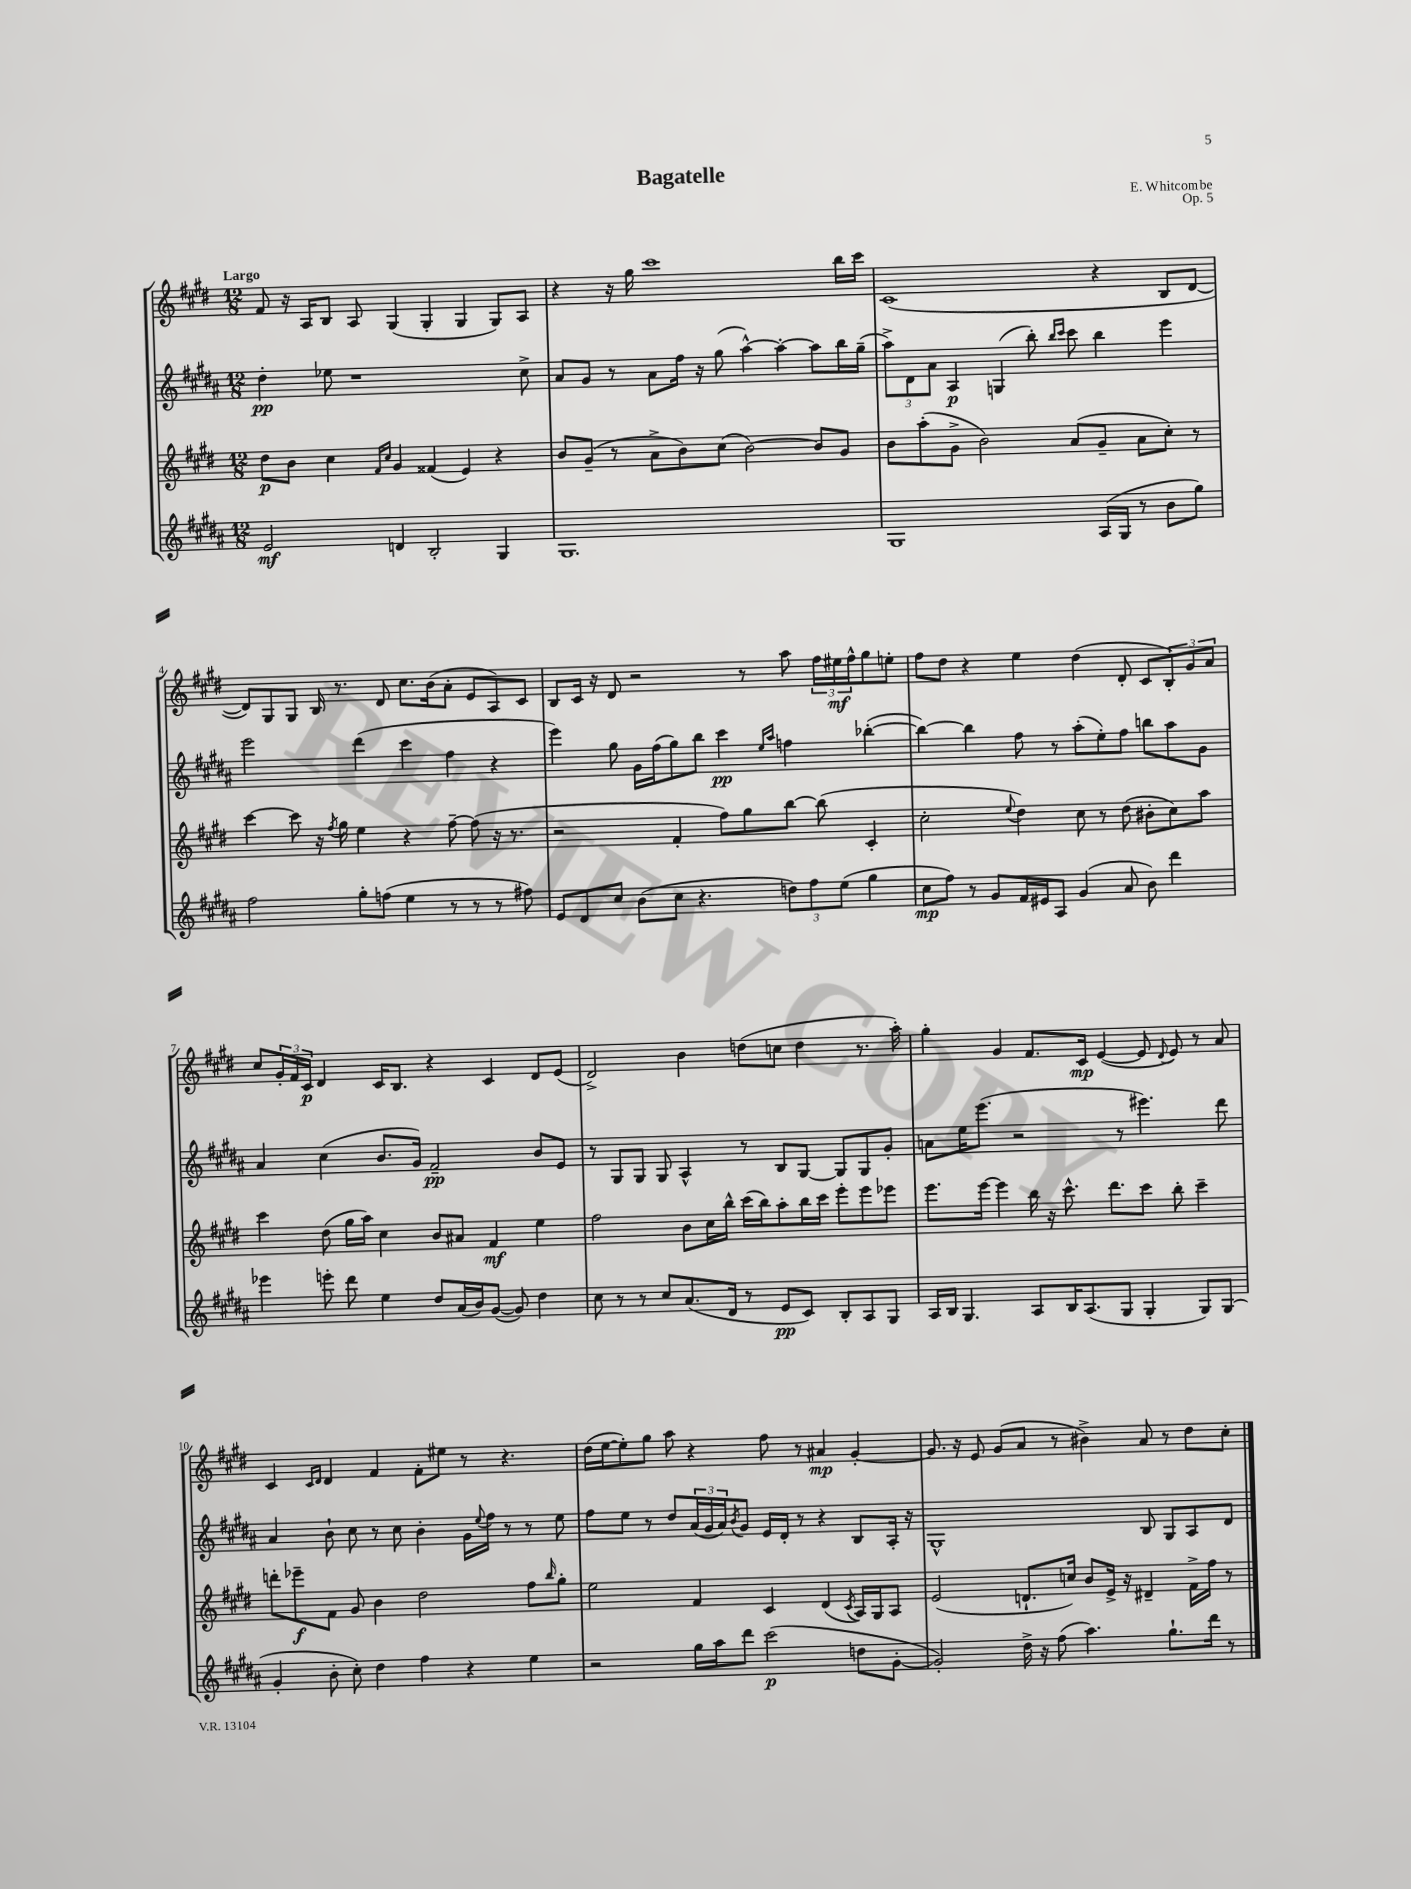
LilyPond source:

\header { title = "Bagatelle" composer = "E. Whitcombe" opus = "Op. 5" }
<<
\new StaffGroup <<
\new Staff = "s0" {
    \clef treble \key e \major \numericTimeSignature \time 12/8 \tempo "Largo"
    fis'8 r16 a16 b8 a8 gis4( gis4-. gis4 gis8) a8 |
    r4 r16 gis''16 cis'''1 b''16 cis'''16 |
    cis'1( r4 b8 dis'8~ |
    dis'8) gis8 gis8 b16 r8. dis'8 cis''8. b'16( a'8-. e'8 a8) cis'8 |
    b8 cis'16 r16 dis'8 r2 r8 a''8 \tuplet 3/2 { fis''16 eis''16\mf fis''16-^ } gis''8 e''8-. |
    fis''8 dis''8 r4 e''4 dis''4( dis'8-. cis'8 \tuplet 3/2 { b8-.) gis'8 a'8 } |
    cis''8 \tuplet 3/2 { gis'16-. fis'16 cis'16\p } dis'4 cis'16 b8. r4 cis'4 dis'8 e'8( |
    dis'2->) b'4 d''8( c''8 d''4 r8. a''16-.) |
    gis''4-. gis'4 fis'8. cis'16\mp e'4~( e'8 \appoggiatura { dis'8 } e'8) r8 a'8 |
    cis'4 \grace { cis'16 dis'16 } dis'4 fis'4 fis'8-. eis''8 r8 r4. |
    dis''16( e''16~ e''8-.) gis''8 a''8 r4 fis''8 r8 ais'4\mp gis'4~-. |
    gis'8. r16 e'8 gis'8( a'8 r8 bis'4->) a'8 r8 dis''8 cis''8-. \bar "|." |
}
\new Staff = "s1" {
    \clef treble \key b \major \numericTimeSignature \time 12/8
    dis''4-.\pp ees''8 r1 cis''8-> |
    ais'8 gis'8 r8 ais'8 fis''16 r16 gis''8( ais''4~-^) ais''4~-. ais''8 b''16 gis''16--( |
    \tuplet 3/2 { ais''8->) dis'8 ais'8 } ais4\p g4( b''8-.) \grace { b''16 cis'''16 } cis'''8 b''4 e'''4 |
    e'''2 dis'''4( cis'''4 fis''4 r4 |
    e'''4) gis''8 gis'16 fis''16( gis''8) b''8 cis'''4\pp \grace { e''16 ais''16 } f''4 bes''4~-.( |
    bes''4~) bes''4 fis''8 r8 ais''8-.( e''8-.) fis''8 b''8 ais''8 gis'8 |
    ais'4 cis''4( b'8. gis'16) fis'2--\pp b'8 e'8 |
    r8 gis8 gis8 gis8 ais4-^ r8 b8 gis8~ gis8 gis8 gis'8-. |
    a'8 e''16 e'''8.( r2 r8 eis'''4.) dis'''8 |
    ais'4 b'8-! cis''8 r8 cis''8 b'4-. gis'16 \appoggiatura { e''8 } fis''16 r8 r8 e''8 |
    fis''8 e''8 r8 dis''8 \tuplet 3/2 { ais'16( gis'16 ais'16) } \acciaccatura { b'8 } gis'8 e'16 dis'16-. r8 r4 b8 ais16-. r16 |
    gis1-^ b8 gis8 ais8 dis'8 \bar "|." |
}
\new Staff = "s2" {
    \clef treble \key e \major \numericTimeSignature \time 12/8
    dis''8\p b'8 cis''4 \grace { fis'16 cis''16 } gis'4 fisis'4( e'4) r4 |
    b'8 gis'8--( r8 a'8-> b'8) cis''8( b'2~) b'8 gis'8 |
    b'8 a''8-.( gis'8-> b'2) a'8( gis'8-- a'8 cis''8-.) r8 |
    cis'''4~ cis'''8 r16 \acciaccatura { fis''8 } gis''16 e''4 r4 fis''8~-- fis''8( r16 r8. |
    r2 fis'4-. fis''8) gis''8 b''8~ b''8( cis'4-. |
    cis''2-. \appoggiatura { e''8 } dis''4) cis''8 r8 dis''8( bis'8-. cis''8) a''8 |
    cis'''4 dis''8( gis''16 a''16) cis''4 b'8 ais'8 fis'4\mf e''4 |
    fis''2 b'8 cis''16 b''16-^ cis'''16( b''16) a''8-. b''16 cis'''16 e'''8-. e'''8 ees'''8 |
    e'''8. e'''16~ e'''4 b''16 r16 cis'''8.-^ dis'''8. cis'''8 b''8-. cis'''4-- |
    d'''8-. ees'''8--\f fis'8 gis'8 b'4 dis''2 fis''8 \grace { b''16 } gis''8-. |
    e''2 fis'4 cis'4 dis'4( \acciaccatura { cis'8 } a16) gis16 a8 |
    e'2( d'8.-! c''16) b'8 e'16-> r16 dis'4-- fis'16-> fis''16 r8 \bar "|." |
}
\new Staff = "s3" {
    \clef treble \key b \major \numericTimeSignature \time 12/8
    e'2\mf d'4 b2-. gis4 |
    gis1. |
    gis1 ais16( gis16 r8 b'8 gis''8) |
    fis''2 gis''8-. f''8( e''4 r8 r8 r8 fis''8) |
    e'8 dis'8 cis''8 b'8( cis''8 r4. \tuplet 3/2 { d''8) fis''8 e''8( } gis''4 |
    cis''8\mp fis''8) r8 gis'8 fis'16 eis'16 ais8 gis'4( ais'8 b'8) dis'''4 |
    ees'''4 e'''8-. dis'''8 e''4 dis''8 ais'16( b'16) gis'8~( gis'8) dis''4 |
    cis''8 r8 r8 cis''8 ais'8.( dis'16 r8 e'8\pp cis'8) b8-. ais8 gis8 |
    ais16 b16 gis4. ais8 b16 ais8.( gis8 gis4-. gis8) gis8( |
    gis'4-. b'8-. cis''8-.) dis''4 fis''4 r4 e''4 |
    r2 gis''16 ais''16 dis'''8 cis'''2\p( d''8 gis'8~-. |
    gis'2-.) dis''16-> r16 fis''8( ais''4.) gis''8.-! dis'''16 r8 \bar "|." |
}
>>
>>
